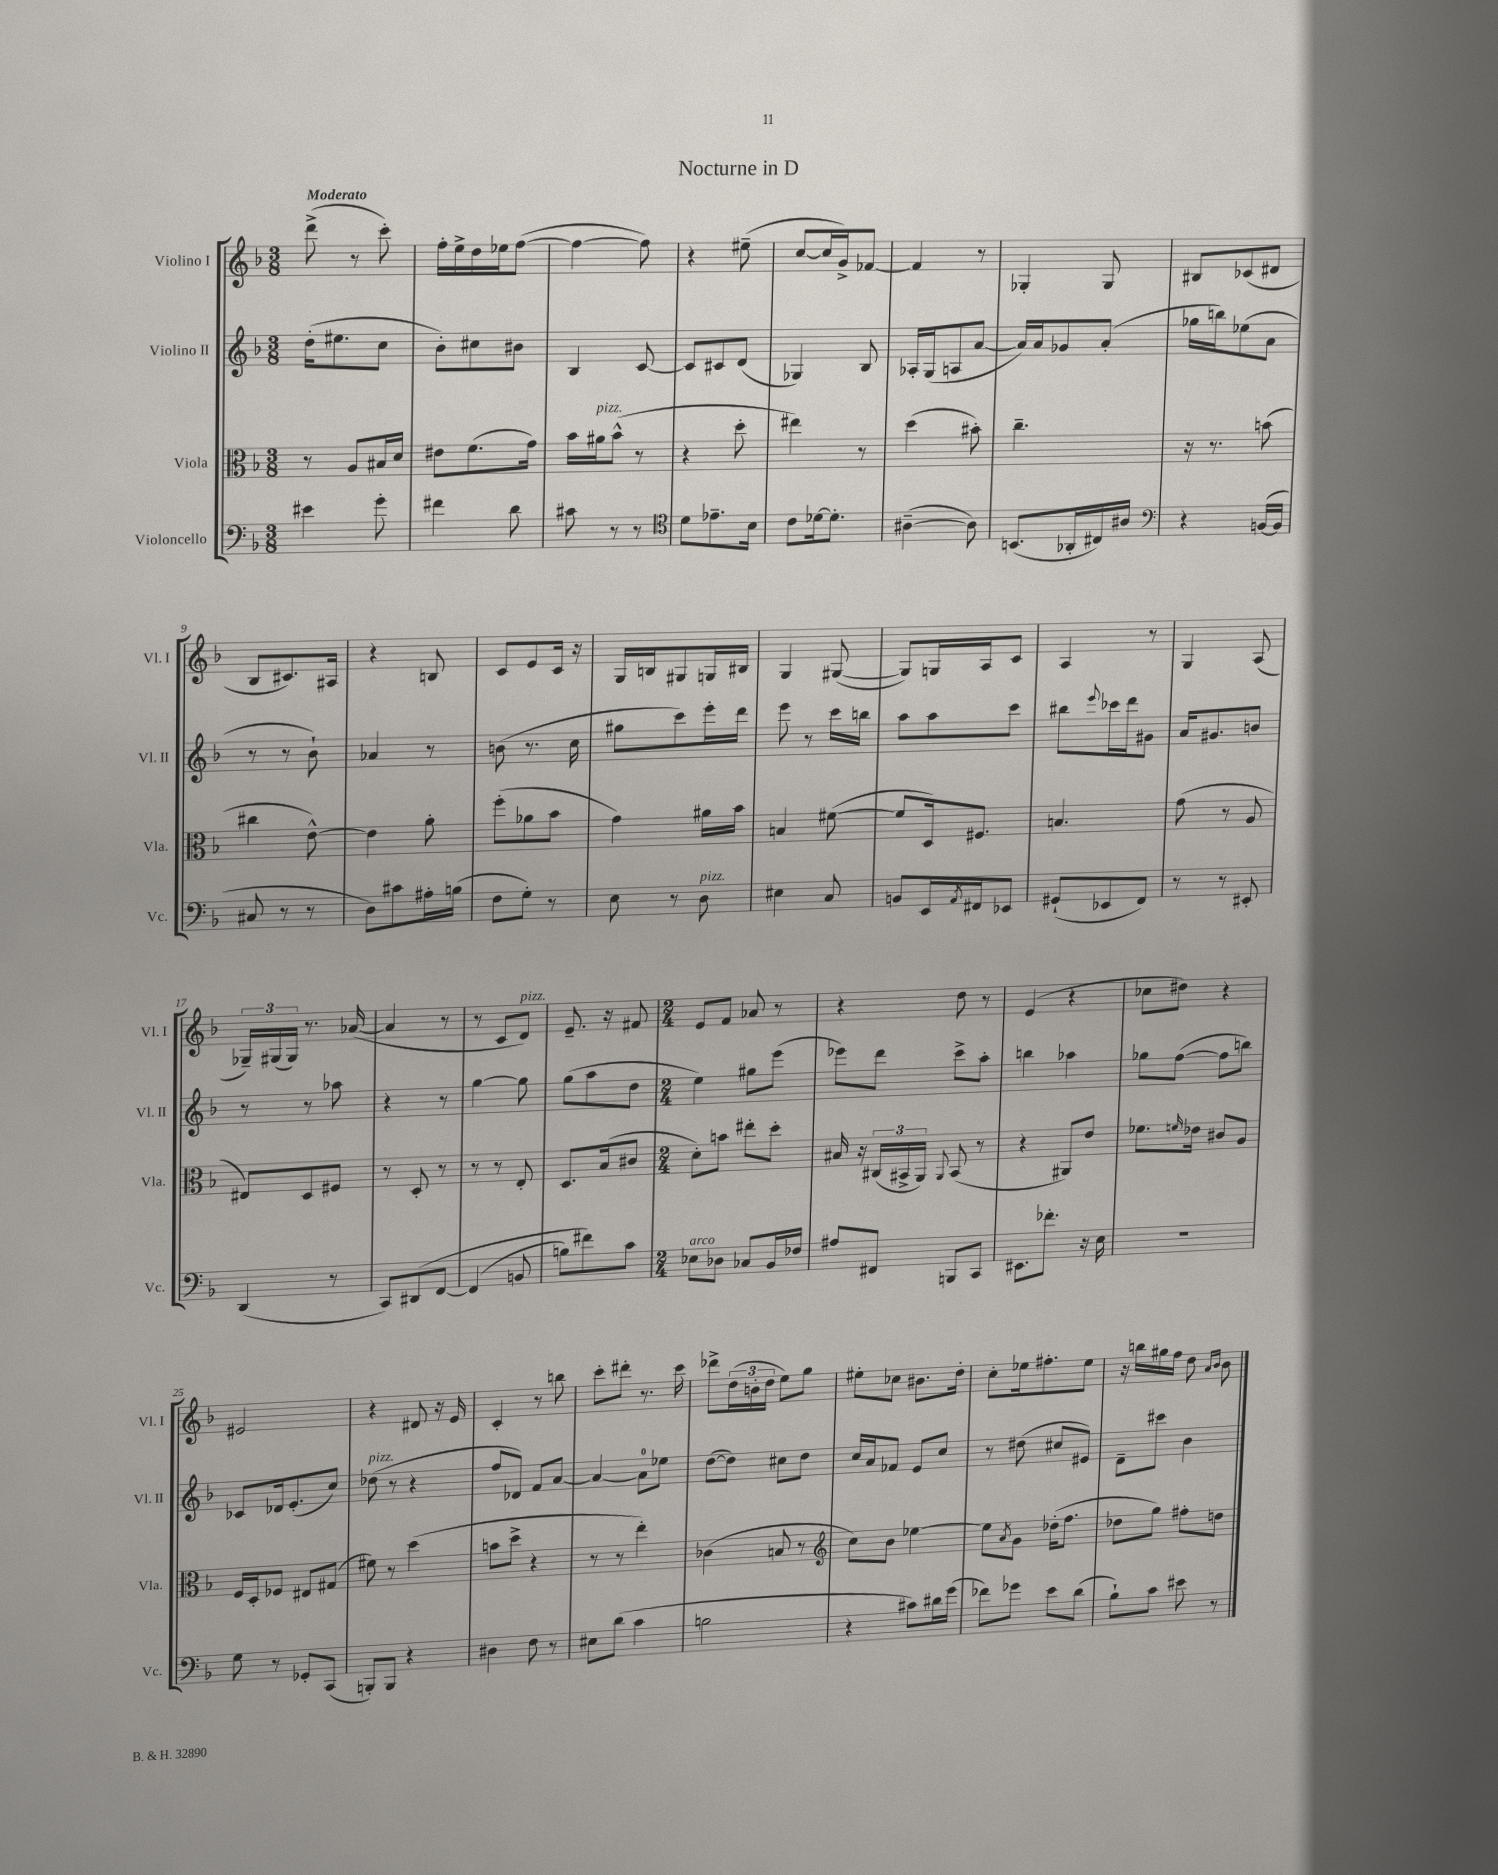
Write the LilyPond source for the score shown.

\header { title = "Nocturne in D" }
<<
\new StaffGroup <<
\new Staff = "s0" \with { instrumentName = "Violino I" shortInstrumentName = "Vl. I" } {
    \clef treble \key f \major \numericTimeSignature \time 3/8 \tempo "Moderato"
    d'''8->( r8 c'''8-.) |
    f''16-. e''16-> d''16 ees''16 f''8~( |
    f''4~ f''8) |
    r4 eis''8--( |
    c''8~ c''16 g'16->) fes'8~ |
    fes'4 r8 |
    ges4-. ges8 |
    bis8 ces'8( dis'8 |
    bes8 cis'8.) ais16 |
    r4 b8 |
    c'8 e'8 c'16 r16 |
    g16 b16 gis8 g16 bis16 |
    g4 gis8~( |
    gis8) g16 a16 c'8 |
    a4 r8 |
    g4 a8( |
    \tuplet 3/2 { ges16--) gis16( gis16) } r8. aes'16~( |
    aes'4 r8 |
    r8 c'8 d'8^\markup { \italic "pizz." }) |
    e'8.-- r16 fis'8 |
    \numericTimeSignature \time 2/4 e'8 f'8 aes'8 r8 |
    r4 d''8 r8 |
    e'4( r4 |
    ces''8 dis''8) r4 |
    eis'2 |
    r4 dis'8 r16 e'16 |
    c'4-. r8 b''8 |
    c'''8-. dis'''8-. r8. c'''16 |
    des'''8-> \tuplet 3/2 { d''16( b'16-. d''16 } e''8) g''8 |
    eis''8-. ces''8 bis'8. d''16-. |
    c''8-. ees''16 fis''8.-. ees''8 |
    r16 b''16 gis''16 f''16 d''8 \grace { a'16 bes'16 } bes'8 \bar "|." |
}
\new Staff = "s1" \with { instrumentName = "Violino II" shortInstrumentName = "Vl. II" } {
    \clef treble \key f \major \numericTimeSignature \time 3/8
    d''16-.( eis''8. c''8 |
    bes'8-.) cis''8 bis'8 |
    bes4 c'8~ |
    c'8 cis'8 d'8( |
    ges4) bes8 |
    aes16-. g16( a8 a'8~ |
    a'16) a'16 ges'8 a'8-.( |
    ges''16 b''16) ees''8( a'8 |
    r8 r8 bes'8-!) |
    aes'4 r8 |
    b'8( r8. c''16 |
    gis''8 c'''8) e'''16-. d'''16 |
    e'''8 r8 c'''16 b''16 |
    a''8 a''8 c'''8 |
    bis''8 \appoggiatura { e'''8 } ces'''16 d'''16 gis'8 |
    a'16 gis'8. b'8 |
    r8 r8 aes''8 |
    r4 r8 |
    g''4~ g''8 |
    g''8( a''8 d''8 |
    \numericTimeSignature \time 2/4 e''4) gis''8 e'''8( |
    ees'''8) d'''8 c'''8-> a''8-. |
    b''4 aes''4 |
    ges''8 f''8~( f''8 b''8) |
    ces'8 des'16 e'8.-.( c''8) |
    des''8^\markup { \italic "pizz." }( r8 r4 |
    f''8 des'8) f'8 a'8~ |
    a'4~ a'8-0 ees''8 |
    d''8~( d''8) cis''8 d''8 |
    c''16 a'16 fes'8 e'8 c''8 |
    r8 dis''8( cis''8 eis'8) |
    d'8-- cis'''8 bes'4 \bar "|." |
}
\new Staff = "s2" \with { instrumentName = "Viola" shortInstrumentName = "Vla." } {
    \clef alto \key f \major \numericTimeSignature \time 3/8
    r8 a8 bis16 d'16 |
    eis'8 f'8.( g'16) |
    bes'16 ais'16^\markup { \italic "pizz." } bes'8-^( r8 |
    r4 d''8-. |
    eis''4) r8 |
    d''4( bis'8-.) |
    c''4.-- |
    r16 r8. b'8( |
    cis''4 e'8~-^) |
    e'4 a'8-. |
    f''8-.( aes'8 bes'8 |
    g'4) ais'16 bes'16 |
    b4 fis'8~( |
    fis'8 d16) fis8. |
    b4. |
    g'8( r8 a8 |
    eis8) d8 fis8 |
    r8 d8-. r8 |
    r8 r8 e8-. |
    d8. bes16( cis'8 |
    \numericTimeSignature \time 2/4 d'8-.) b'8 eis''8-. d''8-. |
    bis16 r16 \tuplet 3/2 { cis16( bis,16-> a,16) } \appoggiatura { a,8 } bis,8( r8 |
    r4 ais,8) e'8 |
    fes'8. \grace { f'16 } ees'16 cis'8 a8 |
    f16 d16-. fes8 eis8 gis8( |
    fis'8) r8 d''4( |
    b'8 d''8-> r4 |
    r8 r8 e''4-.) |
    ces'4( b8 r8 |
    \clef treble c''8) bes'8 ees''4~ |
    ees''8 \acciaccatura { a'8 } g'8 des''16-.( f''8. |
    des''8 g''8) fis''8-. d''8 \bar "|." |
}
\new Staff = "s3" \with { instrumentName = "Violoncello" shortInstrumentName = "Vc." } {
    \clef bass \key f \major \numericTimeSignature \time 3/8
    eis'4 g'8-. |
    fis'4 d'8 |
    cis'8 r8 r8 |
    \clef tenor d'8 ees'8.-- bes16 |
    c'8 des'16~ des'8.-. |
    ais4~--( ais8) |
    b,8.( aes,16-. cis16) ais16 |
    \clef bass r4 b,16~( b,16 |
    cis8 r8 r8 |
    d8) cis'8 ais16-. b16( |
    f8 g8-.) r8 |
    e8 r8 d8^\markup { \italic "pizz." } |
    eis4 c8 |
    b,8 e,16 \acciaccatura { a,8 } fis,16 ees,8 |
    gis,8-!( ees,8 f,8) |
    r8 r8 eis,8-. |
    d,4( r8 |
    c,8) dis,8\( f,8~ |
    f,4( b,8 |
    b8) fis'8\) c'8 |
    \numericTimeSignature \time 2/4 ees8^\markup { \italic "arco" } des8 ces8 bes,16 fes16 |
    ais8 fis,8 b,,8 c,8 |
    eis,8. fes'8.-. r16 e16 |
    r2 |
    g8 r8 ges,8-. c,8( |
    b,,8-.) b,,8 r4 |
    dis4 f8 r8 |
    eis8 d'8( c'4 |
    b2 |
    r4 cis'8) dis'16 g'16( |
    fes'8) ges'8 e'8 d'8( |
    bes8-!) c'8 eis'8 r8 \bar "|." |
}
>>
>>
